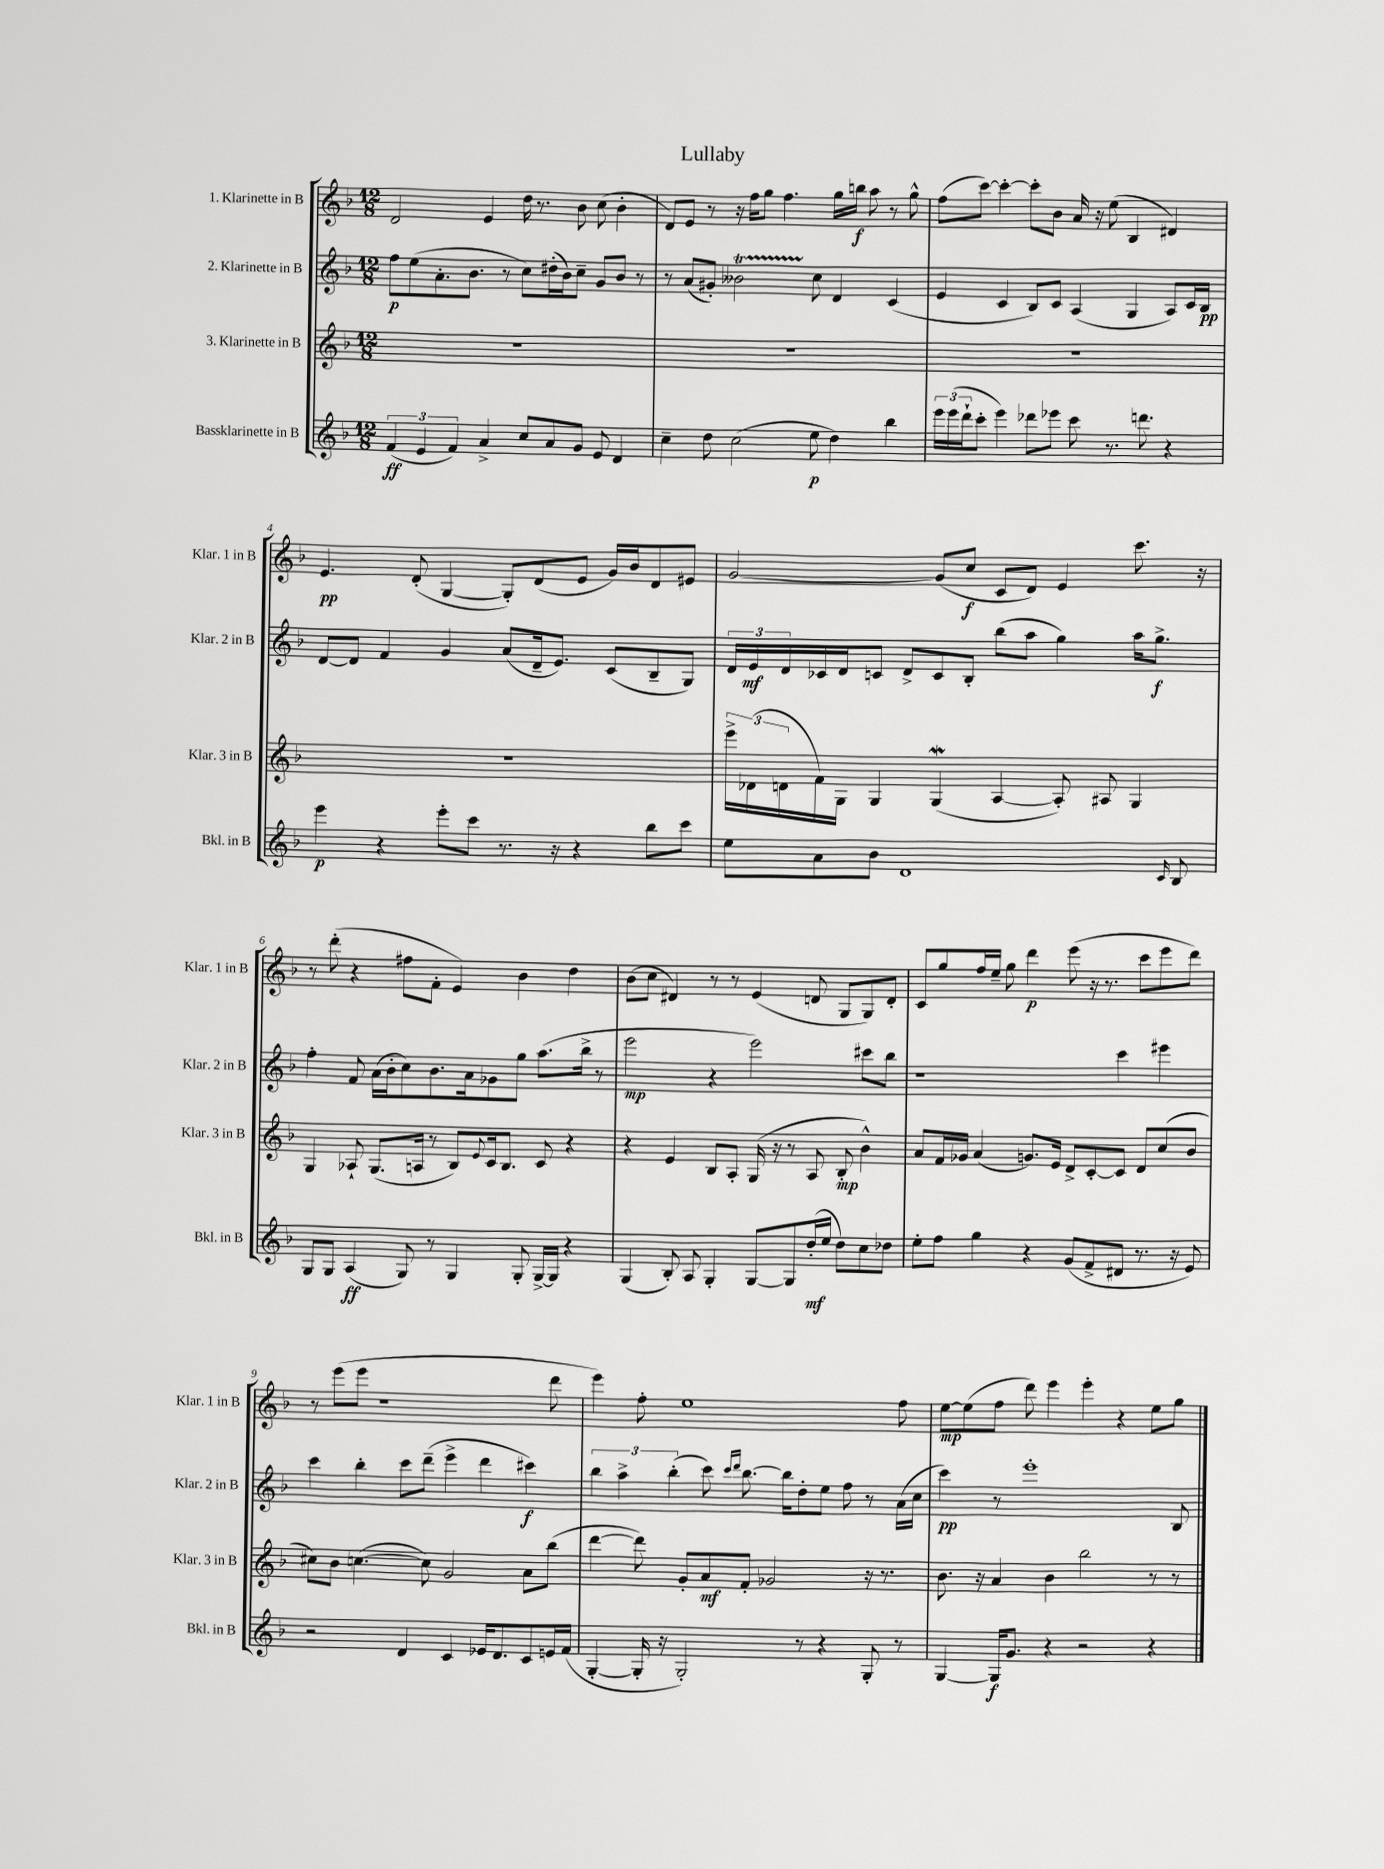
\header { title = "Lullaby" }
<<
\new StaffGroup <<
\new Staff = "s0" \with { instrumentName = "1. Klarinette in B" shortInstrumentName = "Klar. 1 in B" } {
    \clef treble \key f \major \numericTimeSignature \time 12/8
    d'2 e'4 d''16 r8. bes'8 c''8( bes'4-. |
    d'8) e'8 r8 r16 f''16 g''8 f''4. g''16 b''16\f a''8 r8 g''8-^ |
    f''8( c'''8~) c'''4~-. c'''8-. bes'8 a'16 r16 e''8( bes4 dis'4) |
    e'4.\pp d'8-.( g4~ g8-.) d'8( e'8 g'16) bes'16 d'8 eis'8 |
    g'2~ g'8( c''8\f c'8 d'8) e'4 c'''8. r16 |
    r8 d'''8-.( r4 fis''8 f'8-. e'4) bes'4 d''4 |
    bes'8( c''8 dis'4) r8 r8 e'4( d'8 g8 g8) d'8-. |
    c'8 g''8 f''16 e''16-- g''8 d'''4\p e'''8( r16 r8. c'''8 e'''8 d'''8) |
    r8 e'''8( e'''8 r1 d'''8 |
    e'''4) f''8-. e''1 f''8 |
    e''8~\mp e''8( f''8 d'''8) e'''4 e'''4-. r4 e''8 g''8 \bar "|." |
}
\new Staff = "s1" \with { instrumentName = "2. Klarinette in B" shortInstrumentName = "Klar. 2 in B" } {
    \clef treble \key f \major \numericTimeSignature \time 12/8
    f''8\p e''8( a'8.-. bes'8. r8 c''8) dis''16-.( bes'16) c''8-- g'8 bes'8 r8 |
    r8 a'8( gis'8-.) beses'2\startTrillSpan c''8\stopTrillSpan d'4 c'4( |
    e'4 c'4 bes8) c'8 a4( g4 a8) c'16 bes16\pp |
    d'8~ d'8 f'4 g'4 a'8( d'16-- e'8.) c'8( bes8-- g8) |
    \tuplet 3/2 { d'16 e'16\mf d'16 } ces'16 d'16 c'8 d'8-> c'8 bes8-. bes''8( a''8 g''4) a''16 g''8.->\f |
    f''4-. f'8 a'16( bes'16-. c''8) bes'8. a'16 ges'8 g''8 a''8.( bes''16-> r8 |
    e'''2\mp r4 e'''2) cis'''8 bes''8 |
    r1 c'''4 eis'''4 |
    c'''4 bes''4-. c'''8 d'''8--( e'''4-> d'''4 cis'''4\f) |
    \tuplet 3/2 { bes''4 a''4-> bes''4-.( } c'''8) \grace { c'''16 d'''16 } bes''8.~ bes''16 d''8-. e''8 f''8 r8 a'16( c''16 |
    c'''4\pp) r8 e'''1-. bes8 \bar "|." |
}
\new Staff = "s2" \with { instrumentName = "3. Klarinette in B" shortInstrumentName = "Klar. 3 in B" } {
    \clef treble \key f \major \numericTimeSignature \time 12/8
    R1. |
    R1. |
    R1. |
    R1. |
    \tuplet 3/2 { e'''16-> des'16( d'16 } f'16) g16 g4 g4\mordent( a4~ a8-.) ais8 g4 |
    g4 aes8-! g8.( a16 r8 bes8) \appoggiatura { e'8 } c'16 bes8. c'8 r4 |
    r4 e'4 bes8 a8-. g16( r16 r8 a8 bes8-.\mp bes'4-^) |
    a'8 f'16 ges'16 a'4( g'8.) e'16 d'8-> c'8~-. c'8 d'8 c''8( bes'8 |
    cis''8) bes'8 c''4.~( c''8) g'2 a'8 bes''8( |
    d'''4~ d'''8) g'8-. a'8\mf f'8-. ges'2 r16 r8. |
    bes'8. r16 a'4 bes'4 bes''2 r8 r8 \bar "|." |
}
\new Staff = "s3" \with { instrumentName = "Bassklarinette in B" shortInstrumentName = "Bkl. in B" } {
    \clef treble \key f \major \numericTimeSignature \time 12/8
    \tuplet 3/2 { f'4\ff( e'4 f'4) } a'4-> c''8 a'8 g'8 e'8 d'4 |
    c''4-- d''8 c''2( e''8\p d''4) bes''4 |
    \tuplet 3/2 { e'''16 e'''16( d'''16-! } c'''8-. e'''4) des'''8 ees'''8 c'''8 r8. d'''8. r4 |
    e'''4\p r4 e'''8-. c'''8 r8. r16 r4 bes''8 c'''8 |
    e''8 a'8 bes'8 d'1 \grace { c'16 } bes8 |
    g8 g8 a4\ff( g8) r8 g4 g8-. g16~-> g16 r4 |
    g4( bes8-.) a8 g4-. g8~ g8 d''16-.\mf( e''16 d''8) c''8 des''8 |
    e''8-. f''8 g''4 r4 g'8( f'8-> dis'8 r8. r16 e'8) |
    r2 d'4 c'4 ees'16 d'8. c'8 e'16 f'16( |
    g4~-. g16-. r16 g2-.) r8 r4 g8-. r8 |
    g4~ g16\f g'8. r4 r2 r4 \bar "|." |
}
>>
>>
